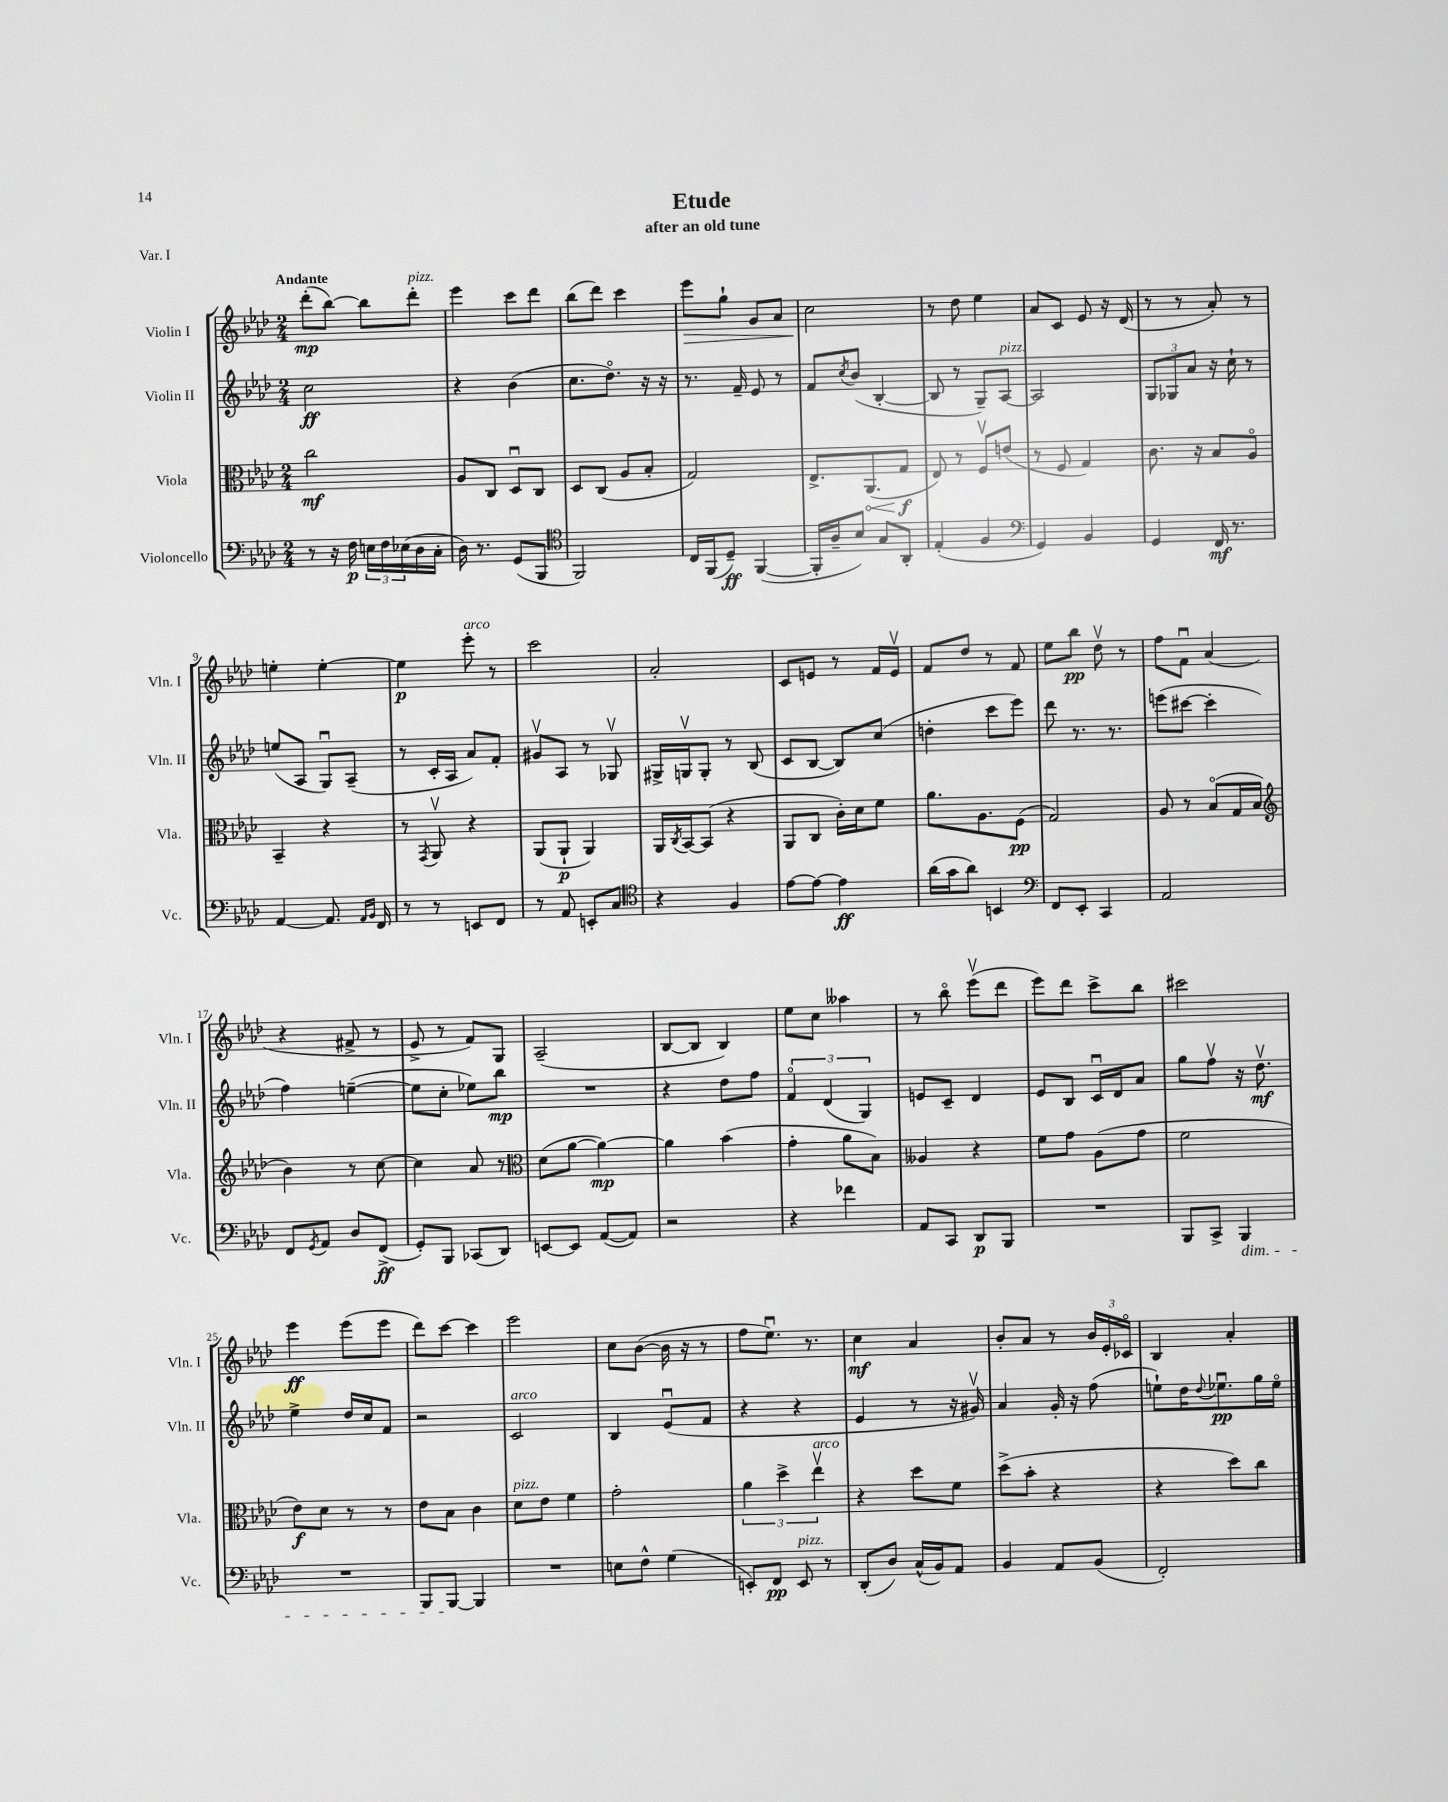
\header { title = "Etude" subtitle = "after an old tune" piece = "Var. I" }
<<
\new StaffGroup <<
\new Staff = "s0" \with { instrumentName = "Violin I" shortInstrumentName = "Vln. I" } {
    \clef treble \key aes \major \numericTimeSignature \time 2/4 \tempo "Andante"
    des'''8-.\mp( bes''8~) bes''8 des'''8-.^\markup { \italic "pizz." } |
    ees'''4 c'''8 des'''8 |
    bes''8( des'''8) c'''4 |
    ees'''8\> g''8-! g'8 aes'8 |
    c''2\! |
    r8 des''8 ees''4 |
    aes'8 c'8 ees'8 r16 des'16( |
    r8 r8 aes'8-.) r8 |
    e''4-. e''4~-. |
    e''4\p ees'''8-.^\markup { \italic "arco" } r8 |
    c'''2 |
    aes'2-. |
    c'8 e'8 r8 f'16 e'16\upbow |
    f'8 des''8 r8 f'8 |
    ees''8 bes''8\pp des''8\upbow r8 |
    f''8 f'8\downbow aes'4( |
    r4 fis'8-> r8 |
    ees'8-> r8 f'8) g8 |
    aes2--( |
    bes8~ bes8 bes4) |
    ees''8 c''8 aeses''4 |
    r8 bes''8\flageolet ees'''8\upbow( des'''8 |
    ees'''8) des'''8 c'''8-> bes''8 |
    cis'''2 |
    ees'''4\ff ees'''8( ees'''8 |
    des'''8) c'''8~ c'''4 |
    ees'''2 |
    c''8 bes'8~( bes'16 r16 r8 |
    f''8 ees''8.\downbow) r8. |
    c''4\mf aes'4 |
    bes'8-. aes'8 r8 \tuplet 3/2 { bes'16 ees'16-. ces'16\flageolet } |
    bes4 aes'4-. \bar "|." |
}
\new Staff = "s1" \with { instrumentName = "Violin II" shortInstrumentName = "Vln. II" } {
    \clef treble \key aes \major \numericTimeSignature \time 2/4
    c''2\ff |
    r4 bes'4( |
    c''8. des''8.\flageolet) r16 r16 |
    r8. f'16-- ees'8 r8 |
    f'8 \acciaccatura { c''8 } bes'8( bes4~-. |
    bes8 r8 g8--) aes8~^\markup { \italic "pizz." } |
    aes2 |
    \tuplet 3/2 { g8 ges8 aes'8 } r16 c''16-! r8 |
    e''8( aes8 g8\downbow) aes8--( |
    r8 c'16-. aes16 aes'8) f'8-. |
    gis'8\upbow aes8 r8 ges8\upbow |
    gis16-> g16\upbow g8-. r8 bes8( |
    c'8 bes8~ bes8) c''8( |
    d''4-. c'''8 ees'''8) |
    des'''8 r8. r8. |
    e'''8( cis'''8~ cis'''4-. |
    f''4) e''4~--( |
    e''8 c''8-. ees''8) bes''8\mp |
    R2 |
    r4 des''8 f''8 |
    \tuplet 3/2 { f'4\flageolet des'4( g4) } |
    e'8 c'8-- des'4 |
    ees'8 bes8 c'16\downbow des'16 aes'8 |
    g''8 f''8\upbow r16 des''8.\upbow\mf |
    ees''4-> des''16 c''16 f'8 |
    r2 |
    c'2^\markup { \italic "arco" } |
    bes4 ees'8\downbow( f'8 |
    r4 r4 |
    ees'4 r8 r16 gis'16\upbow) |
    aes'4 g'16-. r16 f''8( |
    e''8-!) des''16 \appoggiatura { des''8 } ees''8.\downbow\pp g''16 ees''16\flageolet \bar "|." |
}
\new Staff = "s2" \with { instrumentName = "Viola" shortInstrumentName = "Vla." } {
    \clef alto \key aes \major \numericTimeSignature \time 2/4
    c''2\mf |
    aes8 c8 des8\downbow c8 |
    des8 c8( aes8 bes8-. |
    g2) |
    ees8.-> \once \override Hairpin.circled-tip = ##t aes,8.\<( g8\f\! |
    ees8) r8 f8\upbow e'8( |
    r8 f8 g4) |
    c'8. r16 bes8 aes8\flageolet |
    bes,4-- r4 |
    r8 \acciaccatura { g,8 } aes,8\upbow r4 |
    aes,8( aes,8-!\p aes,4) |
    aes,16 \acciaccatura { c8 } bes,16~ bes,8( r4 |
    aes,8 c8 c'16-.) des'16 f'8 |
    aes'8. aes8. f8\pp( |
    g2) |
    aes8 r8 bes8\flageolet( g16 bes16 |
    \clef treble bes'4) r8 c''8~ |
    c''4 aes'8 r8 |
    \clef alto des'8( aes'8~ aes'4~\mp) |
    aes'4 bes'4( |
    g'4-. aes'8 bes8) |
    aeses4 r4 |
    f'8 g'8 aes8( g'8 |
    f'2 |
    ees'8\f) des'8 r8 r8 |
    ees'8 bes8 c'4 |
    des'8^\markup { \italic "pizz." } ees'8 f'4 |
    g'2-. |
    \tuplet 3/2 { aes'4 des''4-> ees''4\upbow^\markup { \italic "arco" } } |
    r4 des''8 f'8 |
    des''8->( bes'8-. r4 |
    r4 des''8) c''8 \bar "|." |
}
\new Staff = "s3" \with { instrumentName = "Violoncello" shortInstrumentName = "Vc." } {
    \clef bass \key aes \major \numericTimeSignature \time 2/4
    r8 r16 f16\p \tuplet 3/2 { e16 f16 ees16( } des16 c16-. |
    des16) r8. g,8( bes,,8 |
    \clef tenor f,2) |
    c16 f,16( des8--\ff) f,4~( |
    f,16-. aes16-- bes8) g8 aes,8-. |
    ees4-.( f4 |
    \clef bass g,4) bes,4 |
    g,4 f,16\mf r8. |
    aes,4~ aes,8. \grace { aes,16 bes,16 } f,16 |
    r8 r8 e,8 f,8 |
    r8 aes,8 e,8-. c8 |
    \clef tenor r4 f4 |
    ees'8~ ees'8~ ees'4\ff |
    aes'16( g'16 aes'8) b,4 |
    \clef bass f,8 ees,8-. c,4 |
    aes,2 |
    f,8 \acciaccatura { g,8 } aes,8 des8 f,8->\ff( |
    g,8-.) bes,,8 ces,8( des,8) |
    e,8~ e,8 aes,8~( aes,8) |
    r2 |
    r4 fes'4 |
    aes,8 c,8 des,8\p bes,,8 |
    R2 |
    bes,,8 c,8-> bes,,4\dim |
    R2 |
    bes,,8 bes,,8~\! bes,,4 |
    R2 |
    e8 f8-^ g4( |
    e,8-.) f,8\pp e,8^\markup { \italic "pizz." } r8 |
    des,8-.( des8) c16-^( bes,16) aes,8 |
    bes,4 aes,8 bes,8( |
    f,2-.) \bar "|." |
}
>>
>>
